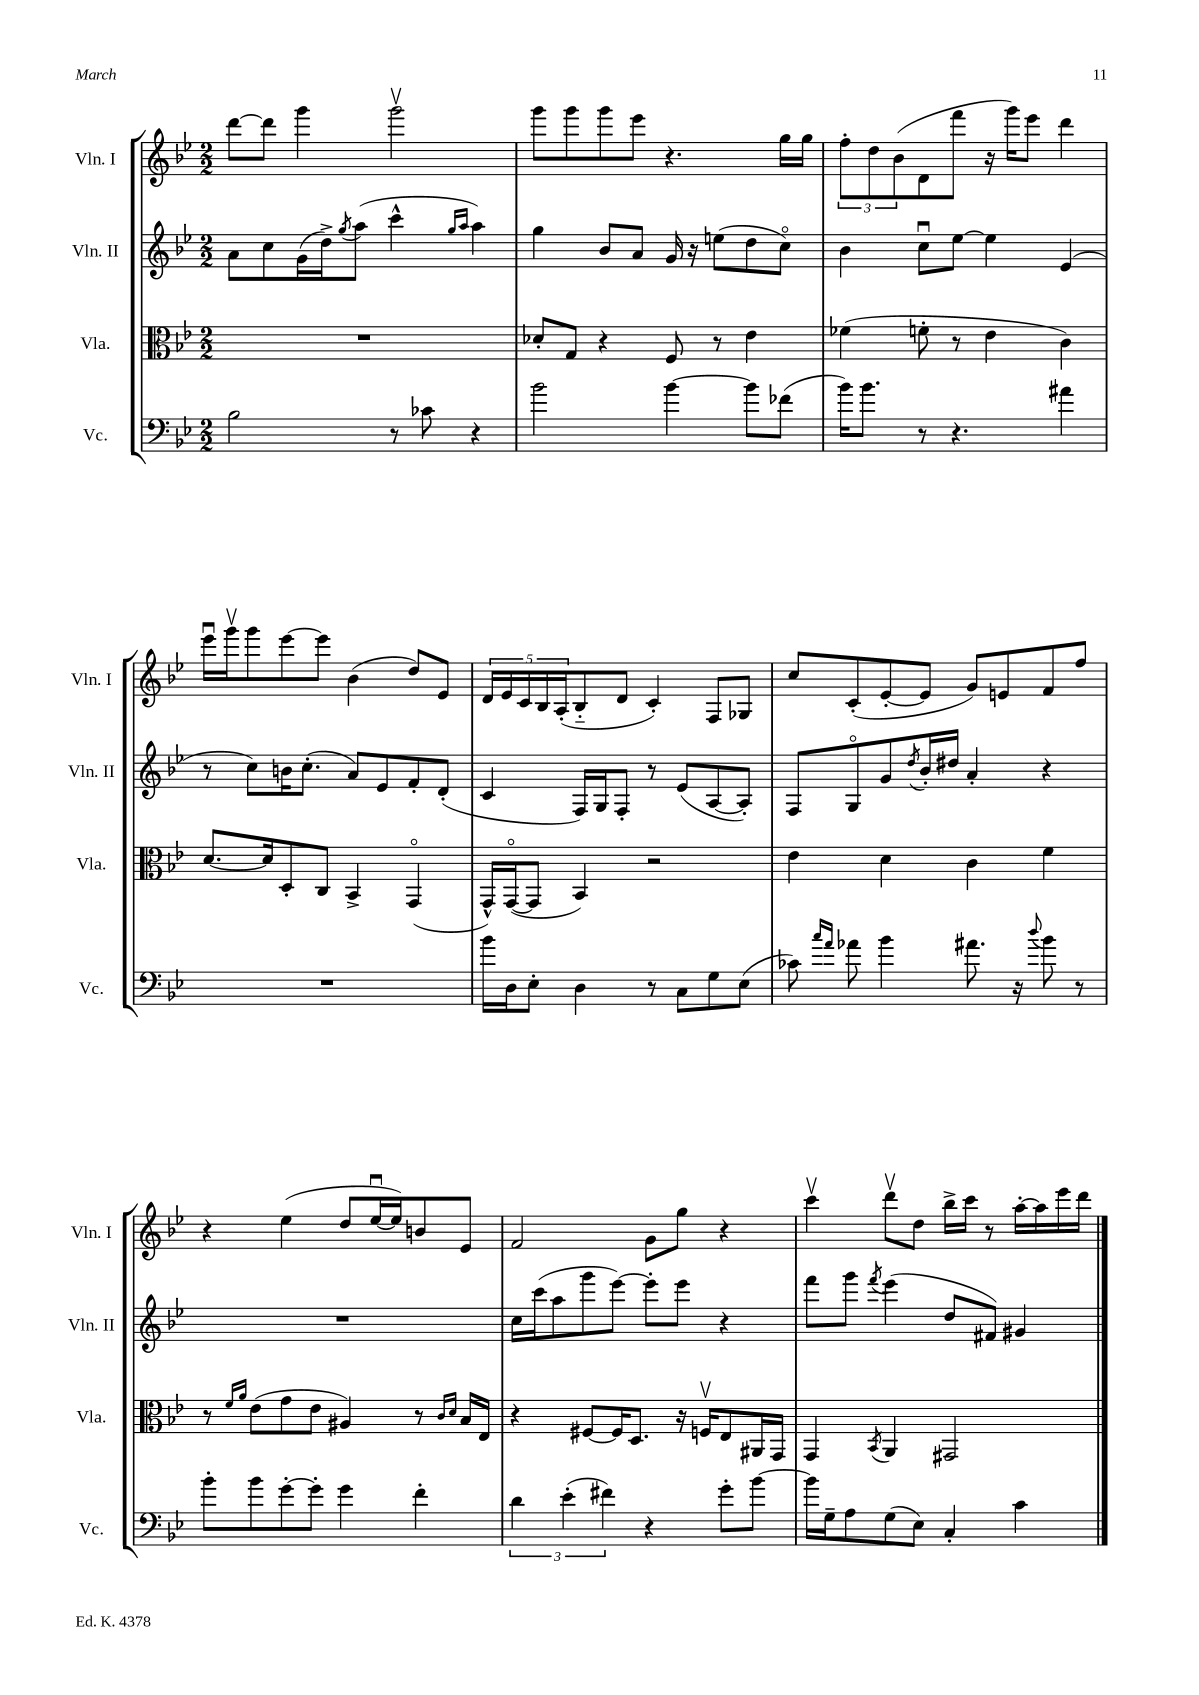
<<
\new StaffGroup <<
\new Staff = "s0" \with { instrumentName = "Vln. I" shortInstrumentName = "Vln. I" } {
    \clef treble \key bes \major \numericTimeSignature \time 2/2
    d'''8~ d'''8 g'''4 g'''2\upbow |
    g'''8 g'''8 g'''8 ees'''8 r4. g''16 g''16 |
    \tuplet 3/2 { f''8-. d''8 bes'8( } d'8 f'''8 r16 g'''16) ees'''8 d'''4 |
    ees'''16\downbow g'''16\upbow g'''8 ees'''8~ ees'''8 bes'4( d''8) ees'8 |
    \tuplet 5/4 { d'16 ees'16 c'16 bes16 a16-.( } bes8-_ d'8 c'4-.) f8 ges8 |
    c''8 c'8-.( ees'8~-. ees'8 g'8) e'8 f'8 f''8 |
    r4 ees''4( d''8 ees''16~\downbow ees''16) b'8 ees'8 |
    f'2 g'8 g''8 r4 |
    c'''4\upbow d'''8\upbow d''8 bes''16-> c'''16 r8 a''16~-. a''16 ees'''16 d'''16 \bar "|." |
}
\new Staff = "s1" \with { instrumentName = "Vln. II" shortInstrumentName = "Vln. II" } {
    \clef treble \key bes \major \numericTimeSignature \time 2/2
    a'8 c''8 g'16( d''16->) \acciaccatura { g''8 } a''8( c'''4-^ \grace { g''16 a''16 } a''4) |
    g''4 bes'8 a'8 g'16 r16 e''8( d''8 c''8\flageolet) |
    bes'4 c''8\downbow ees''8~ ees''4 ees'4( |
    r8 c''8) b'16 c''8.-.( a'8) ees'8 f'8-. d'8-.( |
    c'4 f16) g16 f8-. r8 ees'8( a8~ a8-.) |
    f8 g8\flageolet g'8 \acciaccatura { d''8 } bes'16-. dis''16 a'4-. r4 |
    R1 |
    c''16 c'''16( a''8 g'''8 ees'''8~) ees'''8-. ees'''8 r4 |
    f'''8 g'''8 \acciaccatura { f'''8 } ees'''4( d''8 fis'8) gis'4 \bar "|." |
}
\new Staff = "s2" \with { instrumentName = "Vla." shortInstrumentName = "Vla." } {
    \clef alto \key bes \major \numericTimeSignature \time 2/2
    R1 |
    des'8-. g8 r4 f8 r8 ees'4 |
    fes'4( f'8-. r8 ees'4 c'4) |
    d'8.~ d'16 d8-. c8 bes,4-> g,4\flageolet( |
    g,16-^) g,16~\flageolet( g,8 bes,4) r2 |
    ees'4 d'4 c'4 f'4 |
    r8 \grace { f'16 a'16 } ees'8( g'8 ees'8 ais4) r8 \grace { c'16 d'16 } bes16 ees16 |
    r4 fis8~ fis16 d8. r16 f16\upbow ees8 ais,16 g,16 |
    g,4 \acciaccatura { bes,8 } a,4 gis,2 \bar "|." |
}
\new Staff = "s3" \with { instrumentName = "Vc." shortInstrumentName = "Vc." } {
    \clef bass \key bes \major \numericTimeSignature \time 2/2
    bes2 r8 ces'8 r4 |
    bes'2 bes'4~ bes'8 fes'8( |
    bes'16) bes'8. r8 r4. ais'4 |
    R1 |
    bes'16 d16 ees8-. d4 r8 c8 g8 ees8( |
    ces'8) \grace { c''16 a'16 } aes'8 bes'4 ais'8. r16 \appoggiatura { d''8 } bes'8 r8 |
    bes'8-. bes'8 g'8~-. g'8-. g'4 f'4-. |
    \tuplet 3/2 { d'4 ees'4-.( fis'4) } r4 g'8-. bes'8~ |
    bes'16 g16-- a8 g8( ees8) c4-. c'4 \bar "|." |
}
>>
>>
\layout { \context { \Score \remove "Bar_number_engraver" } }
